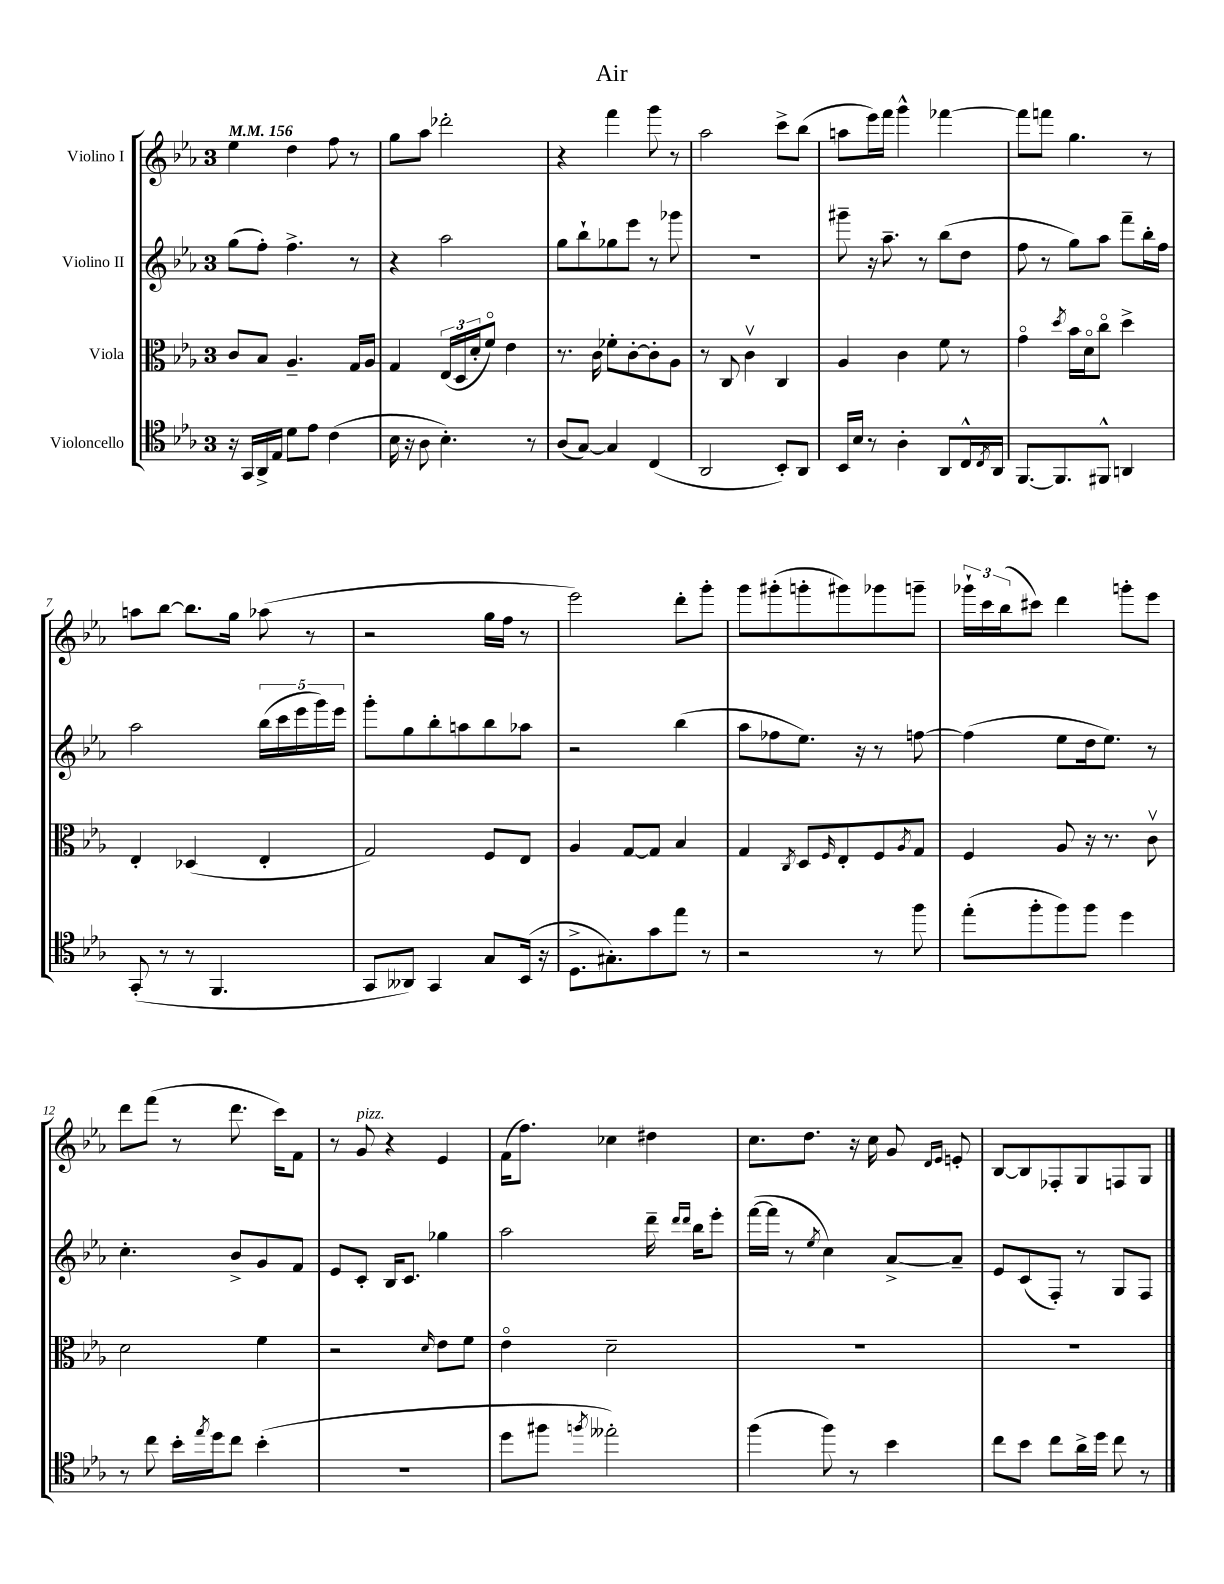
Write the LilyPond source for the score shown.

\header { title = "Air" }
<<
\new StaffGroup <<
\new Staff = "s0" \with { instrumentName = "Violino I" } {
    \clef treble \key ees \major \once \override Staff.TimeSignature.style = #'single-digit \time 3/4 \tempo 4 = 156
    ees''4 d''4 f''8 r8 |
    g''8 aes''8 des'''2-. |
    r4 f'''4 g'''8 r8 |
    aes''2 c'''8-> bes''8( |
    a''8 ees'''16) f'''16 g'''4-^ fes'''4~ |
    fes'''8 f'''8 g''4. r8 |
    a''8 bes''8~ bes''8. g''16 aes''8( r8 |
    r2 g''16 f''16 r8 |
    ees'''2) d'''8-. g'''8-. |
    g'''8 gis'''8-.( g'''8-. gis'''8) ges'''8 g'''8-- |
    \tuplet 3/2 { ges'''16-! c'''16 bes''16( } cis'''8) d'''4 g'''8-. ees'''8 |
    d'''8 f'''8( r8 d'''8. c'''16) f'8 |
    r8 g'8^\markup { \italic "pizz." } r4 ees'4 |
    f'16( f''8.) ces''4 dis''4 |
    c''8. d''8. r16 c''16 g'8 \grace { d'16 ees'16 } e'8-. |
    bes8~ bes8 fes8-. g8 f8 g8 \bar "|." |
}
\new Staff = "s1" \with { instrumentName = "Violino II" } {
    \clef treble \key ees \major \once \override Staff.TimeSignature.style = #'single-digit \time 3/4
    g''8( f''8-.) f''4.-> r8 |
    r4 aes''2 |
    g''8 bes''8-! ges''8 ees'''8 r8 ges'''8 |
    R2. |
    gis'''8-- r16 aes''8.-- r8 bes''8( d''8 |
    f''8 r8 g''8) aes''8 f'''8-- bes''16-. f''16 |
    aes''2 \tuplet 5/4 { bes''16( c'''16 ees'''16 g'''16) ees'''16 } |
    g'''8-. g''8 bes''8-. a''8 bes''8 aes''8 |
    r2 bes''4( |
    aes''8 fes''8 ees''8.) r16 r8 f''8~ |
    f''4( ees''8 d''16 ees''8.) r8 |
    c''4.-. bes'8-> g'8 f'8 |
    ees'8 c'8-. bes16 c'8. ges''4 |
    aes''2 d'''16-- \grace { d'''16 d'''16 } bes''16 ees'''8-. |
    f'''16~( f'''16 r8 \acciaccatura { ees''8 } c''4) aes'8~-> aes'8-- |
    ees'8 c'8( f8-.) r8 g8 f8 \bar "|." |
}
\new Staff = "s2" \with { instrumentName = "Viola" } {
    \clef alto \key ees \major \once \override Staff.TimeSignature.style = #'single-digit \time 3/4
    c'8 bes8 aes4.-- g16 aes16 |
    g4 \tuplet 3/2 { ees16( d16 d'16-. } f'8\flageolet) ees'4 |
    r8. c'16 fes'8-. c'8~-. c'8-. aes8 |
    r8 c8 c'4\upbow c4 |
    aes4 c'4 f'8 r8 |
    g'4\flageolet \acciaccatura { d''8 } bes'16 d'16\flageolet c''8\flageolet d''4-> |
    ees4-. des4( ees4-. |
    g2) f8 ees8 |
    aes4 g8~ g8 bes4 |
    g4 \acciaccatura { c8 } d8 \grace { f16 } ees8-. f8 \acciaccatura { aes8 } g8 |
    f4 aes8 r16 r8. c'8\upbow |
    d'2 f'4 |
    r2 \grace { d'16 } ees'8 f'8 |
    ees'4\flageolet d'2-- |
    R2. |
    R2. \bar "|." |
}
\new Staff = "s3" \with { instrumentName = "Violoncello" } {
    \clef tenor \key ees \major \once \override Staff.TimeSignature.style = #'single-digit \time 3/4
    r16 g,16 aes,16-> ees16 d'8 ees'8 c'4( |
    bes16 r16 aes8 bes4.-.) r8 |
    aes8( g8~) g4 c4( |
    aes,2 bes,8-.) aes,8 |
    bes,16 bes16 r8 aes4-. aes,8 c16-^ \acciaccatura { c8 } aes,16 |
    f,8.~ f,8. fis,8-^ a,4 |
    g,8-.( r8 r8 f,4. |
    g,8 aeses,8) g,4 g8 bes,16( r16 |
    d8.-> gis8.-.) g'8 ees''8 r8 |
    r2 r8 f''8 |
    ees''8-.( f''8-. f''8) f''8 d''4 |
    r8 c''8 bes'16-. \acciaccatura { ees''8 } d''16 c''8 bes'4-.( |
    R2. |
    d''8 fis''8 \acciaccatura { f''8 } eeses''2-.) |
    f''4( f''8) r8 bes'4 |
    c''8 bes'8 c''8 aes'16-> d''16 c''8 r8 \bar "|." |
}
>>
>>
